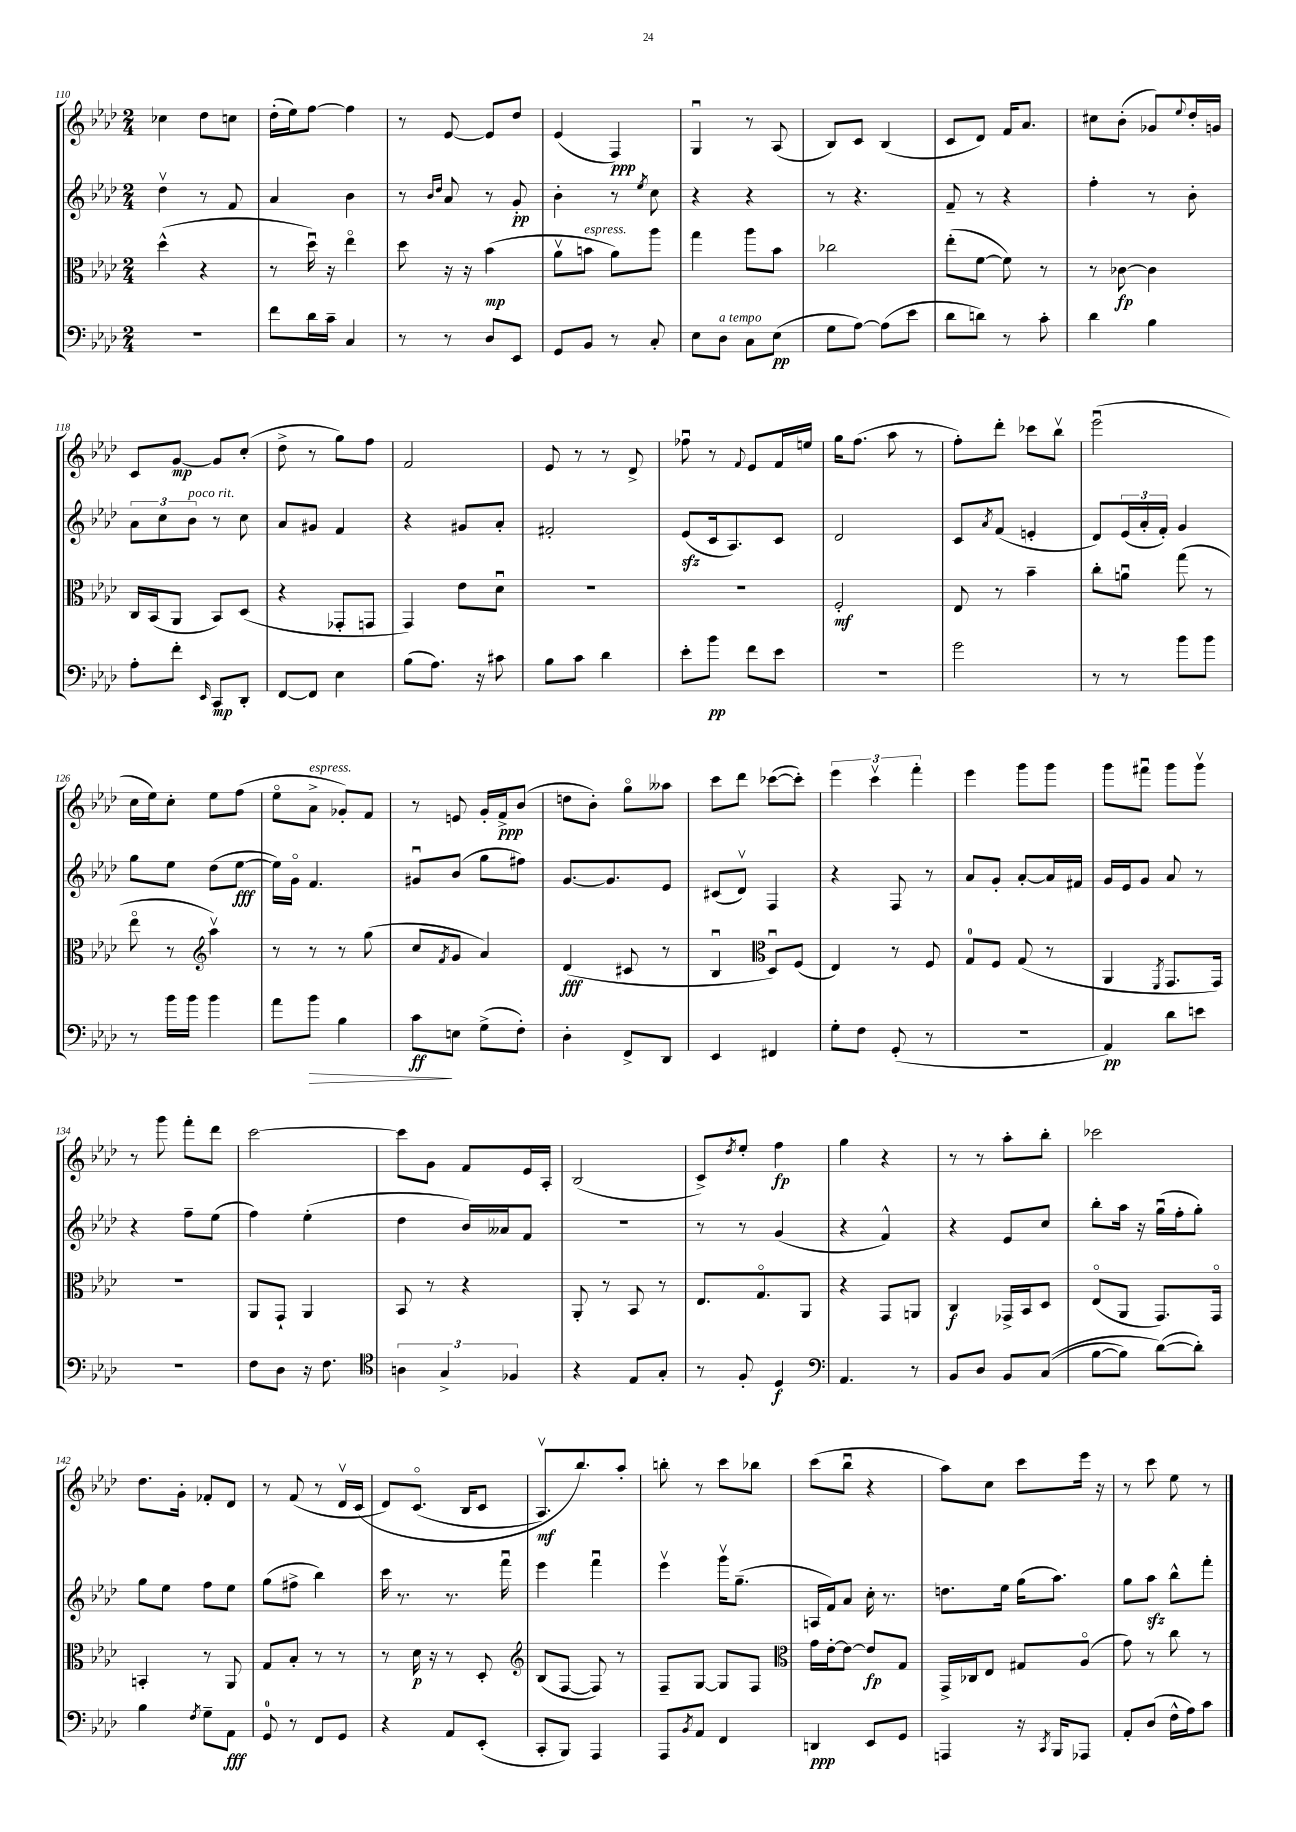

**kern	**kern	**kern	**kern
*staff4	*staff3	*staff2	*staff1
*clefF4	*clefC3	*clefG2	*clefG2
*k[b-e-a-d-]	*k[b-e-a-d-]	*k[b-e-a-d-]	*k[b-e-a-d-]
*M2/4	*M2/4	*M2/4	*M2/4
2r	(4dd-^^\	4dd-v\	4cc-\
.	4r	8r	8dd-\L
.	.	8f/	8cc\J
=	=	=	=
8f\L	8r	4a-/	(16dd-'\LL
.	.	.	16ee-\J)
16d-\L	16dd-u\)	.	[8ff\J
16c~\JJ	16r	.	.
4C/	4ee-o\	4b-\	4ff\]
=	=	=	=
8r	8dd-\	8r	8r
.	.	16qqb-/LL	.
.	.	16qqdd-/JJ	.
8r	16r	8a-/	[8e-/
.	16r	.	.
8D-/L	(4b-\	8r	8e-/]L
8EE-/J	.	8g'/	8dd-/J
=	=	=	=
8GG/L	8a-v\L	4b-'\	(4e-/
8BB-/J	8b\J	.	.
8r	8a-\L)	8r	4F/)
.	.	8qee-/	.
8C'/	8aa-\J	8cc\	.
=	=	=	=
8E-\L	4gg\	4r	4Gu/
8D-\J	.	.	.
8C\L	8aa-\L	4r	8r
(8E-\J	8b-\J	.	(8A-/
=	=	=	=
8G\L	2cc-\	8r	8B-/L)
[8A-\J)	.	4.r	8c/J
(8A-\]L	.	.	(4B-/
8e-\J	.	.	.
=	=	=	=
8d-\L	(8ee-'\L	8f~/	8c/L
8d\J)	[8f\J	8r	8d-/J)
8r	8f\])	4r	16f/LK
.	.	.	8.a-/J
8c'\	8r	.	.
=	=	=	=
4d-\	8r	4ff'\	8cc#\L
.	[8c-\	.	(8b-'\J
4B-\	4c-\]	8r	8g-/L)
.	.	.	8qqee-/
.	.	8b-'\	16dd-'/L
.	.	.	16g/JJ
=	=	=	=
8A-'\L	16C/LL	12a-\L	8c/L
.	(16BB-/J	.	.
.	.	12cc\	.
8f'\J	8AA-/J	.	[8g/J
.	.	12b-\J	.
16qqEE-/	.	.	.
8CC/L	8BB-/L)	8r	8g/]L
8DD-'/J	(8D-/J	8cc\	(8cc'/J
=	=	=	=
[8FF/L	4r	8a-/L	8dd-^\
8FF/]J	.	8g#/J	8r
4E-\	8GG-'/L	4f/	8gg\L)
.	8GG/J	.	8ff\J
=	=	=	=
(8B-\L	4GG/)	4r	2f/
8.A-\J)	.	.	.
.	8e-\L	8g#/L	.
16r	.	.	.
8c#\	8d-u\J	8a-'/J	.
=	=	=	=
8B-\L	2r	2f#'/	8e-/
8c\J	.	.	8r
4d-\	.	.	8r
.	.	.	8d-^/
=	=	=	=
8e-'\L	2r	(8e-/L	8ff-u\
8b-\J	.	16c/k	8r
.	.	8.A-/)	.
.	.	.	8qqf/
8f\L	.	.	8e-/L
8e-\J	.	8c/J	16f/L
.	.	.	16ee/JJ
=	=	=	=
2r	2F'/	2d-/	16gg\LK
.	.	.	(8.ff\J
.	.	.	8aa-\
.	.	.	8r
=	=	=	=
2g\	8E-/	8c/L	8ff'\L)
.	.	8qa-/	.
.	8r	(8f/J	8ddd-'\J
.	4b-~\	4e'/	8ccc-\L
.	.	.	8bb-v\J
=	=	=	=
8r	8cc'\L	8d-/L)	(2eee-u\
8r	8au\J	(24e-/L	.
.	.	24a-'/	.
.	.	24f'/JJ)	.
8b-\L	(8gg\	4g/	.
8b-\J	8r	.	.
=	=	=	=
8r	8ee-o\	8gg\L	16cc\LL
.	.	.	16ee-\J)
16b-\LL	8r	8ee-\J	8cc'\J
16b-\JJ	.	.	.
*	*clefG2	*	*
4b-\	4aa-v\)	(8dd-\L	8ee-\L
.	.	[8ee-\J	(8ff\J
=	=	=	=
8a-\L	8r	16ee-\]LL)	8ee-o\L
.	.	16go\JJ	.
8b-\J	8r	4.f/	8a-^\J
4B-\	8r	.	8g-'/L)
.	(8gg\	.	8f/J
=	=	=	=
8c\L	8cc/L	8g#u/L	8r
.	8qf/	.	.
8E\J	8g/J	(8b-/J	8e/
(8G^\L	4a-/)	8gg\L	16g'/LL
.	.	.	16f^/J
8F'\J)	.	8ff#\J)	(8b-/J
=	=	=	=
4D-'\	(4d-/	[8.g/L	8dd\L
.	.	.	8b-'\J)
.	.	8.g/]	.
8FF^/L	8c#/	.	8ggo\L
8DD-/J	8r	8e-/J	8aa--\J
=	=	=	=
4EE-/	4B-u/	(8c#/L	8ccc\L
.	.	8d-v/J)	8ddd-\J
*	*clefC3	*	*
4FF#/	8D-u/L)	4F/	([8ccc-\L
.	(8F/J	.	8ccc-'\]J)
=	=	=	=
8G'\L	4E-/)	4r	6eee-\
8F\J	.	.	.
.	.	.	6cccv\
(8GG'/	8r	8F/	.
.	.	.	6fff'\
8r	8F/	8r	.
=	=	=	=
2r	8G/L	8a-/L	4eee-\
.	8F/J	8g'/J	.
.	(8G/	[8a-'/L	8ggg\L
.	8r	16a-/]L	8ggg\J
.	.	16f#/JJ	.
=	=	=	=
4AA-/)	4AA-/	16g/LL	8ggg\L
.	.	16e-/J	.
.	.	8g/J	8fff#u\J
.	8qFF/	.	.
8d-\L	8.GG/L	8a-/	8ggg\L
8e\J	.	8r	8gggv\J
.	16GG/Jk)	.	.
=	=	=	=
2r	2r	4r	8r
.	.	.	8ggg\
.	.	8ff~\L	8fff'\L
.	.	(8ee-\J	8ddd-\J
=	=	=	=
8F\L	8AA-/L	4ff\)	[2ccc\
8D-\J	8GG`/J	.	.
16r	4AA-/	(4ee-'\	.
8.F\	.	.	.
=	=	=	=
*clefC4	*	*	*
6A\	8BB-/	4dd-\	8ccc\]L
.	8r	.	8g\J
6G^/	.	.	.
.	4r	16b-/LL)	8f/L
.	.	16a--/J	.
6F-/	.	.	.
.	.	8f/J	16e-/L
.	.	.	16A-'/JJ
=	=	=	=
4r	8AA-'/	2r	(2B-/
.	8r	.	.
8E-/L	8BB-/	.	.
8G'/J	8r	.	.
=	=	=	=
8r	8.E-/L	8r	8c^/L)
.	.	.	8qdd-/
8F'/	.	8r	8ee-'/J
.	8.Go/	.	.
4D-/	.	(4g/	4ff\
.	8AA-/J	.	.
=	=	=	=
*clefF4	*	*	*
4.AA-/	4r	4r	4gg\
.	8GG/L	4f^^/)	4r
8r	8AA/J	.	.
=	=	=	=
8BB-/L	4C/	4r	8r
8D-/J	.	.	8r
8BB-/L	16GG-^/LL	8e-/L	8aa-'\L
.	16BB-/J	.	.
&((8C/J	8D-/J	8cc/J	8bb-'\J
=	=	=	=
[8B-\L	(8E-o/L	8bb-'\L	2ccc-\
8B-\]J)	8AA-/J	16aa-\Jk	.
.	.	16r	.
([8d-\L&)	8.GG/L)	(16ggu\LL	.
.	.	16ff'\J	.
8d-'\]J)	.	8gg'\J)	.
.	16GGo/Jk	.	.
=	=	=	=
4B-\	4BB'/	8gg\L	8.dd-\L
.	.	8ee-\J	.
.	.	.	16g'\Jk
8qF/	.	.	.
8G~\L	8r	8ff\L	8f-'/L
8AA-\J	8AA-/	8ee-\J	8d-/J
=	=	=	=
8GG/	8G/L	(8gg\L	8r
8r	8B-'/J	8ff#^\J	(8f/
8FF/L	8r	4bb-\)	8r
8GG/J	8r	.	16d-v/LL
.	.	.	&(16c/JJ
=	=	=	=
4r	8r	16ccc\	8d-/L)
.	.	8.r	.
.	16d-\	.	(8.co/J
.	16r	.	.
8AA-/L	8r	8.r	.
.	.	.	16B-/LK
(8EE-'/J	8D-'/	.	8c/J
.	.	16fffu\	.
=	=	=	=
*	*clefG2	*	*
8CC'/L	(8B-/L	4eee-\	8.A-v/L)
8BBB-/J)	[8F/J	.	.
.	.	.	8.bb-/&)
4AAA-/	8F/])	4fffu\	.
.	8r	.	8aa-'/J
=	=	=	=
8AAA-/L	8F~/L	4eee-v\	8bb'\
8qBB-/	.	.	.
8AA-/J	[8G/J	.	8r
4FF/	8G/]L	16gggv\LK	8ccc\L
.	.	(8.gg~\J	.
.	8F/J	.	8bb-\J
=	=	=	=
*	*clefC3	*	*
4DD/	16g\LL	16A/LL	(8ccc\L
.	[16e-'\J	16f/J)	.
.	8e-\_J	8a-/J	8bb-u\J
8EE-/L	8e-/]L	16cc'\	4r
.	.	8.r	.
8GG/J	8G/J	.	.
=	=	=	=
4AAA/	16GG^/LL	8.dd\L	8aa-\L)
.	16C-/J	.	.
.	8E-/J	.	8cc\J
.	.	16ee-\Jk	.
16r	8G#/L	(16gg\LK	8ccc\L
8qCC/	.	.	.
16BBB-/LK	.	8.aa-\J)	.
8AAA-/J	(8A-o/J	.	16eee-\Jk
.	.	.	16r
=	=	=	=
8AA-'/L	8g\)	8gg\L	8r
(8D-/J	8r	8aa-\J	8ccc\
16F^^\LL	8cc\	8bb-^^\L	8ee-\
16A-\J)	.	.	.
8c\J	8r	8fff'\J	8r
==	==	==	==
*-	*-	*-	*-
